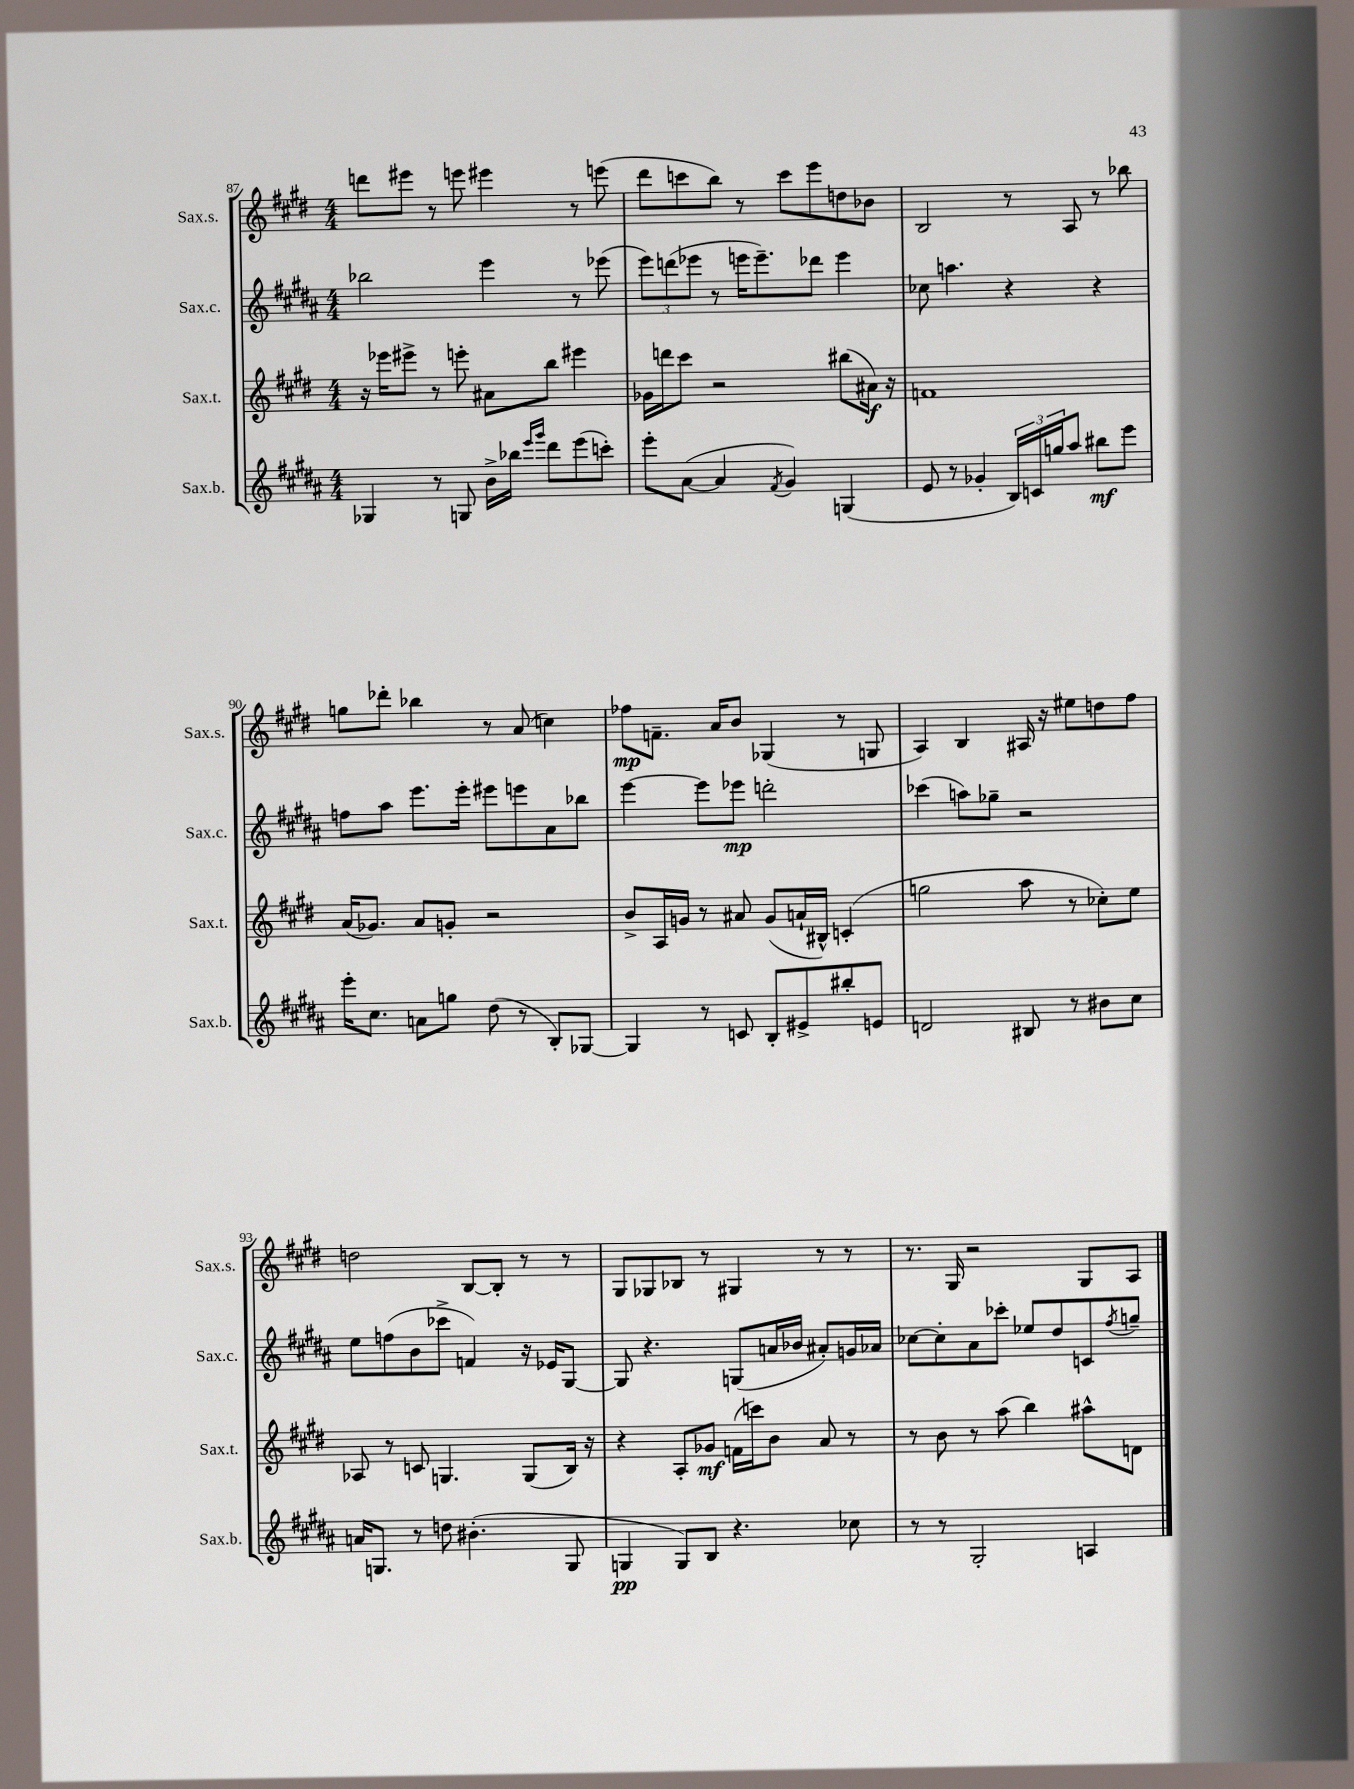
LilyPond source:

<<
\new StaffGroup <<
\new Staff = "s0" \with { instrumentName = "Sax.s." shortInstrumentName = "Sax.s." } {
    \clef treble \key e \major \numericTimeSignature \time 4/4
    d'''8 eis'''8 r8 e'''8 eis'''4 r8 e'''8( |
    dis'''8 c'''8 b''8) r8 c'''8 e'''8 d''8 bes'8 |
    b2 r8 a8 r8 bes''8 |
    g''8 des'''8-. bes''4 r8 a'8( c''4) |
    fes''8\mp f'8.-- a'16 b'8 ges4( r8 g8 |
    a4) b4 ais16 r16 eis''8 d''8 fis''8 |
    d''2 b8~ b8-. r8 r8 |
    gis8 ges8 bes8 r8 gis4 r8 r8 |
    r8. gis16 r2 gis8 a8 \bar "|." |
}
\new Staff = "s1" \with { instrumentName = "Sax.c." shortInstrumentName = "Sax.c." } {
    \clef treble \key b \major \numericTimeSignature \time 4/4
    bes''2 e'''4 r8 ees'''8( |
    \tuplet 3/2 { e'''8) d'''8( ees'''8 } r8 e'''16 e'''8.--) des'''8 e'''4 |
    ces''8 a''4. r4 r4 |
    f''8 ais''8 e'''8. e'''16-. eis'''8 e'''8 ais'8 bes''8 |
    e'''4~ e'''8 ees'''8\mp d'''2-. |
    ces'''4( a''8) ges''8-- r2 |
    e''8 f''8( b'8 ces'''8-> f'4) r16 ees'16 gis8~ |
    gis8 r4. g8( a'16 bes'16 ais'8-.) g'16 aes'16 |
    ces''8~ ces''8-. ais'8 ces'''8-. ees''8 dis''8 c'8 \acciaccatura { fis''8 } g''8-- \bar "|." |
}
\new Staff = "s2" \with { instrumentName = "Sax.t." shortInstrumentName = "Sax.t." } {
    \clef treble \key e \major \numericTimeSignature \time 4/4
    r16 ees'''16 eis'''8-> r8 e'''8-. ais'8 b''8 eis'''4 |
    ges'16 d'''16 cis'''8 r2 bis''8( ais'16\f) r16 |
    f'1 |
    a'16( ges'8.) a'8 g'8-. r2 |
    b'8-> a16 g'16 r8 ais'8 g'8( a'16-! bis16-^) c'4-.( |
    g''2 a''8 r8 ces''8-.) e''8 |
    aes8 r8 c'8 g4. g8( b16) r16 |
    r4 a8-. ges'8\mf f'16( c'''16) b'8 a'8 r8 |
    r8 b'8 r8 a''8( b''4) ais''8-^ d'8 \bar "|." |
}
\new Staff = "s3" \with { instrumentName = "Sax.b." shortInstrumentName = "Sax.b." } {
    \clef treble \key b \major \numericTimeSignature \time 4/4
    ges4 r8 g8 b'16-> bes''16 \grace { e'''16 gis'''16 } dis'''8 e'''8( c'''8-.) |
    e'''8-. ais'8~( ais'4 \acciaccatura { fis'8 } gis'4) g4( |
    e'8 r8 ges'4-. \tuplet 3/2 { b16) c'16 g''16 } ais''8 bis''8\mf e'''8 |
    e'''16-. cis''8. a'8 g''8 dis''8( r8 b8-.) ges8~ |
    ges4 r8 c'8 b8-. eis'8-> bis''8-. e'8 |
    d'2 bis8 r8 bis'8 cis''8 |
    a'16 g8. r8 d''8 bis'4.-.( g8 |
    g4\pp g8) b8 r4. ces''8 |
    r8 r8 gis2-. a4 \bar "|." |
}
>>
>>
\layout { \context { \Score currentBarNumber = #87 } }
